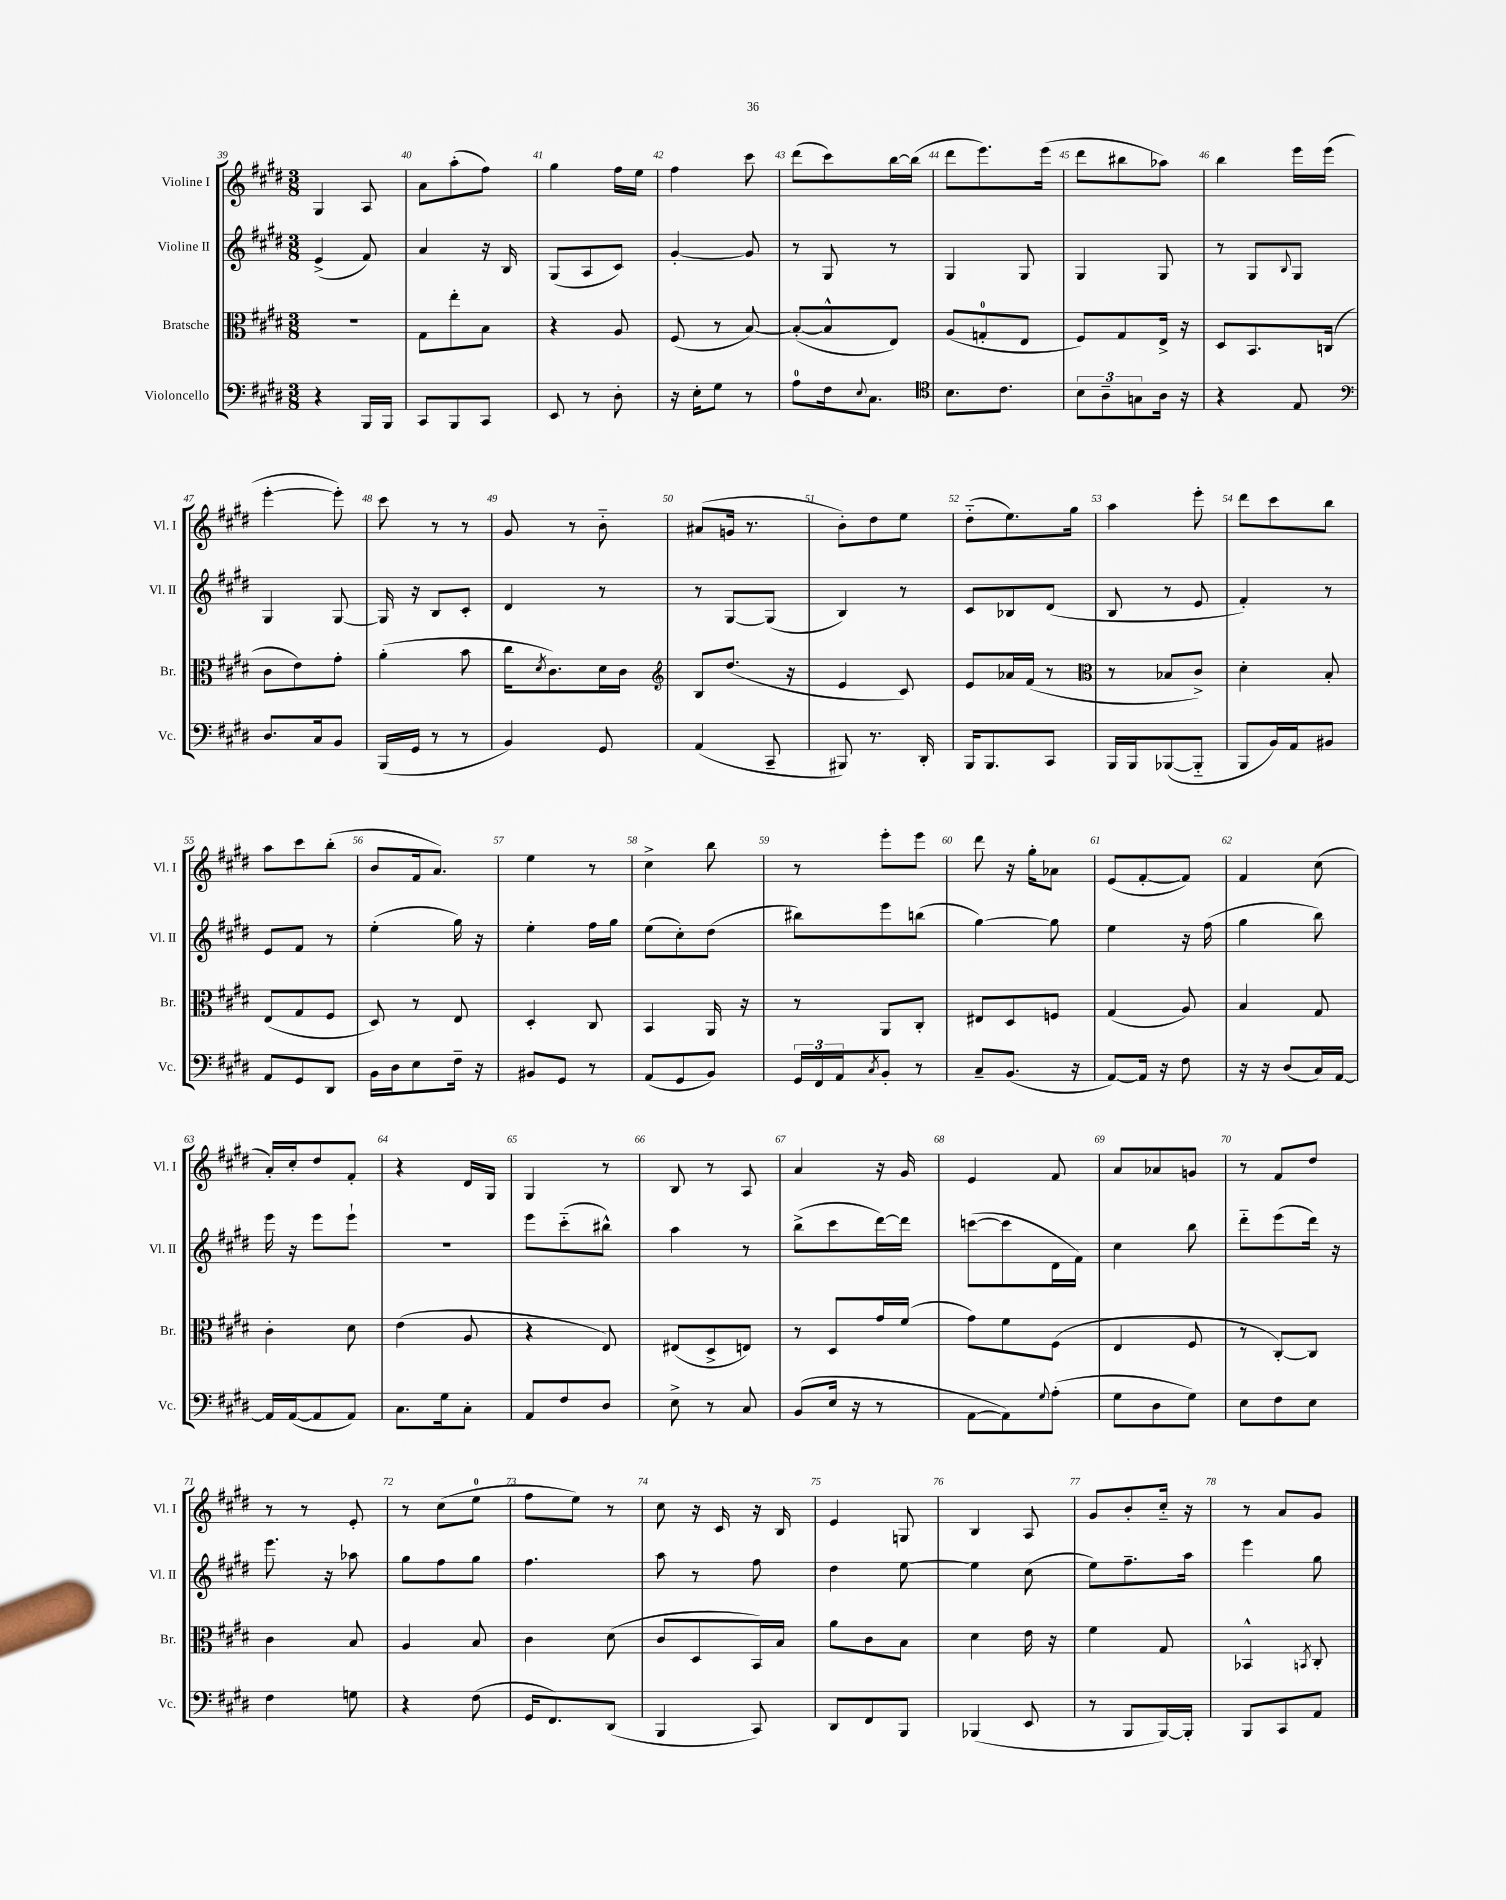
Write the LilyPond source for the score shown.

<<
\new StaffGroup <<
\new Staff = "s0" \with { instrumentName = "Violine I" shortInstrumentName = "Vl. I" } {
    \clef treble \key e \major \numericTimeSignature \time 3/8
    gis4 a8 |
    a'8 a''8-.( fis''8) |
    gis''4 fis''16 e''16 |
    fis''4 cis'''8 |
    dis'''8( cis'''8) b''16~ b''16( |
    dis'''8 e'''8.) e'''16( |
    dis'''8 bis''8 aes''8) |
    b''4 e'''16 e'''16( |
    e'''4~-. e'''8-.) |
    cis'''8 r8 r8 |
    gis'8 r8 b'8-_ |
    ais'8( g'16 r8. |
    b'8-.) dis''8 e''8 |
    dis''8-_( e''8.) gis''16 |
    a''4 e'''8-. |
    dis'''8 cis'''8 b''8 |
    a''8 cis'''8 b''8-.( |
    b'8 fis'16 a'8.) |
    e''4 r8 |
    cis''4-> b''8 |
    r8 e'''8-. e'''8 |
    dis'''8 r16 gis''16-. aes'8 |
    e'8( fis'8~-. fis'8) |
    fis'4 cis''8( |
    a'16-.) cis''16-. dis''8 fis'8-. |
    r4 dis'16 gis16 |
    gis4 r8 |
    b8 r8 a8 |
    a'4 r16 gis'16 |
    e'4 fis'8 |
    a'8 aes'8 g'8 |
    r8 fis'8 dis''8 |
    r8 r8 e'8-. |
    r8 cis''8( e''8-0 |
    fis''8 e''8) r8 |
    cis''8 r16 cis'16 r16 b16 |
    e'4 g8 |
    b4 a8 |
    gis'8 b'8-. cis''16-_ r16 |
    r8 a'8 gis'8 \bar "|." |
}
\new Staff = "s1" \with { instrumentName = "Violine II" shortInstrumentName = "Vl. II" } {
    \clef treble \key e \major \numericTimeSignature \time 3/8
    e'4->( fis'8) |
    a'4 r16 b16 |
    gis8( a8 cis'8) |
    gis'4~-. gis'8 |
    r8 gis8 r8 |
    gis4 gis8 |
    gis4 gis8 |
    r8 gis8 \appoggiatura { b8 } gis8 |
    gis4 gis8~ |
    gis16 r16 b8 cis'8-. |
    dis'4 r8 |
    r8 gis8~ gis8( |
    b4) r8 |
    cis'8 bes8 dis'8( |
    b8 r8 e'8 |
    fis'4-.) r8 |
    e'8 fis'8 r8 |
    e''4-.( gis''16) r16 |
    e''4-. fis''16 gis''16 |
    e''8( cis''8-.) dis''8( |
    bis''8) e'''8 b''8( |
    gis''4~) gis''8 |
    e''4 r16 fis''16( |
    gis''4 b''8) |
    e'''16 r16 e'''8 e'''8-! |
    R4. |
    e'''8 cis'''8-_( bis''8-^) |
    a''4 r8 |
    b''8->( cis'''8 dis'''16~) dis'''16 |
    c'''8~( c'''8 dis'16 fis'16) |
    cis''4 b''8 |
    dis'''8-_ e'''8( dis'''16) r16 |
    e'''8. r16 aes''8 |
    gis''8 fis''8 gis''8 |
    fis''4. |
    a''8 r8 fis''8 |
    dis''4 e''8~ |
    e''4 cis''8( |
    e''8) fis''8.-- a''16 |
    e'''4 gis''8 \bar "|." |
}
\new Staff = "s2" \with { instrumentName = "Bratsche" shortInstrumentName = "Br." } {
    \clef alto \key e \major \numericTimeSignature \time 3/8
    R4. |
    gis8 e''8-. b8 |
    r4 a8 |
    fis8( r8 b8~) |
    b8~-.( b8-^ e8) |
    a8( g8-0-. e8 |
    fis8) gis8 e16-> r16 |
    dis8 b,8. c16( |
    cis'8 e'8) gis'8-. |
    a'4-.( b'8 |
    cis''16 \acciaccatura { dis'8 } cis'8.) dis'16 cis'16 |
    \clef treble b8 dis''8.( r16 |
    e'4 cis'8) |
    e'8 aes'16 fis'16( r8 |
    \clef alto r8 bes8 cis'8->) |
    dis'4-. b8-. |
    e8( gis8 fis8 |
    dis8) r8 e8 |
    dis4-. cis8 |
    b,4 a,16 r16 |
    r8 a,8 cis8-. |
    eis8 dis8 f8 |
    gis4( a8) |
    b4 gis8 |
    cis'4-. dis'8 |
    e'4( a8 |
    r4 e8) |
    eis8( dis8-> e8) |
    r8 dis8 gis'16 fis'16( |
    gis'8) fis'8 fis8( |
    e4 fis8 |
    r8 cis8~-.) cis8 |
    cis'4 b8 |
    a4 b8 |
    cis'4 dis'8( |
    cis'8 dis8 b,16) b16 |
    a'8 cis'8 b8 |
    dis'4 e'16 r16 |
    fis'4 gis8 |
    bes,4-^ \acciaccatura { b,8 } cis8-. \bar "|." |
}
\new Staff = "s3" \with { instrumentName = "Violoncello" shortInstrumentName = "Vc." } {
    \clef bass \key e \major \numericTimeSignature \time 3/8
    r4 b,,16 b,,16 |
    cis,8 b,,8 cis,8 |
    e,8 r8 dis8-. |
    r16 e16-. gis8 r8 |
    a8-0 fis16 \appoggiatura { e8 } cis8. |
    \clef tenor b8. cis'8. |
    \tuplet 3/2 { b8 a8-- g8 } a16 r16 |
    r4 e8 |
    \clef bass dis8. cis16 b,8 |
    b,,16( gis,16 r8 r8 |
    b,4) gis,8 |
    a,4( cis,8-- |
    bis,,8) r8. dis,16-. |
    b,,16 b,,8. cis,8 |
    b,,16 b,,16 bes,,8~( bes,,8-_ |
    b,,8 b,16) a,16 bis,8 |
    a,8 gis,8 dis,8 |
    b,16 dis16 e8 fis16-- r16 |
    bis,8 gis,8 r8 |
    a,8( gis,8 b,8) |
    \tuplet 3/2 { gis,16 fis,16 a,16 } \acciaccatura { cis8 } b,8-. r8 |
    cis8-- b,8.( r16 |
    a,8~) a,16 r16 fis8 |
    r16 r16 dis8( cis16) a,16~ |
    a,16 a,16~( a,8 a,8) |
    cis8. gis16 cis8-. |
    a,8 fis8 dis8 |
    e8-> r8 cis8 |
    b,8( e16 r16 r8 |
    a,8~ a,8) \appoggiatura { gis8 } a8-.( |
    gis8 dis8 gis8) |
    e8 fis8 e8 |
    fis4 g8 |
    r4 fis8( |
    gis,16 fis,8.) dis,8( |
    b,,4 cis,8) |
    dis,8 fis,8 b,,8 |
    bes,,4( e,8 |
    r8 b,,8 b,,16~) b,,16-. |
    b,,8 cis,8 a,8 \bar "|." |
}
>>
>>
\layout { \context { \Score currentBarNumber = #39 \override BarNumber.break-visibility = ##(#f #t #t) barNumberVisibility = #all-bar-numbers-visible } }
